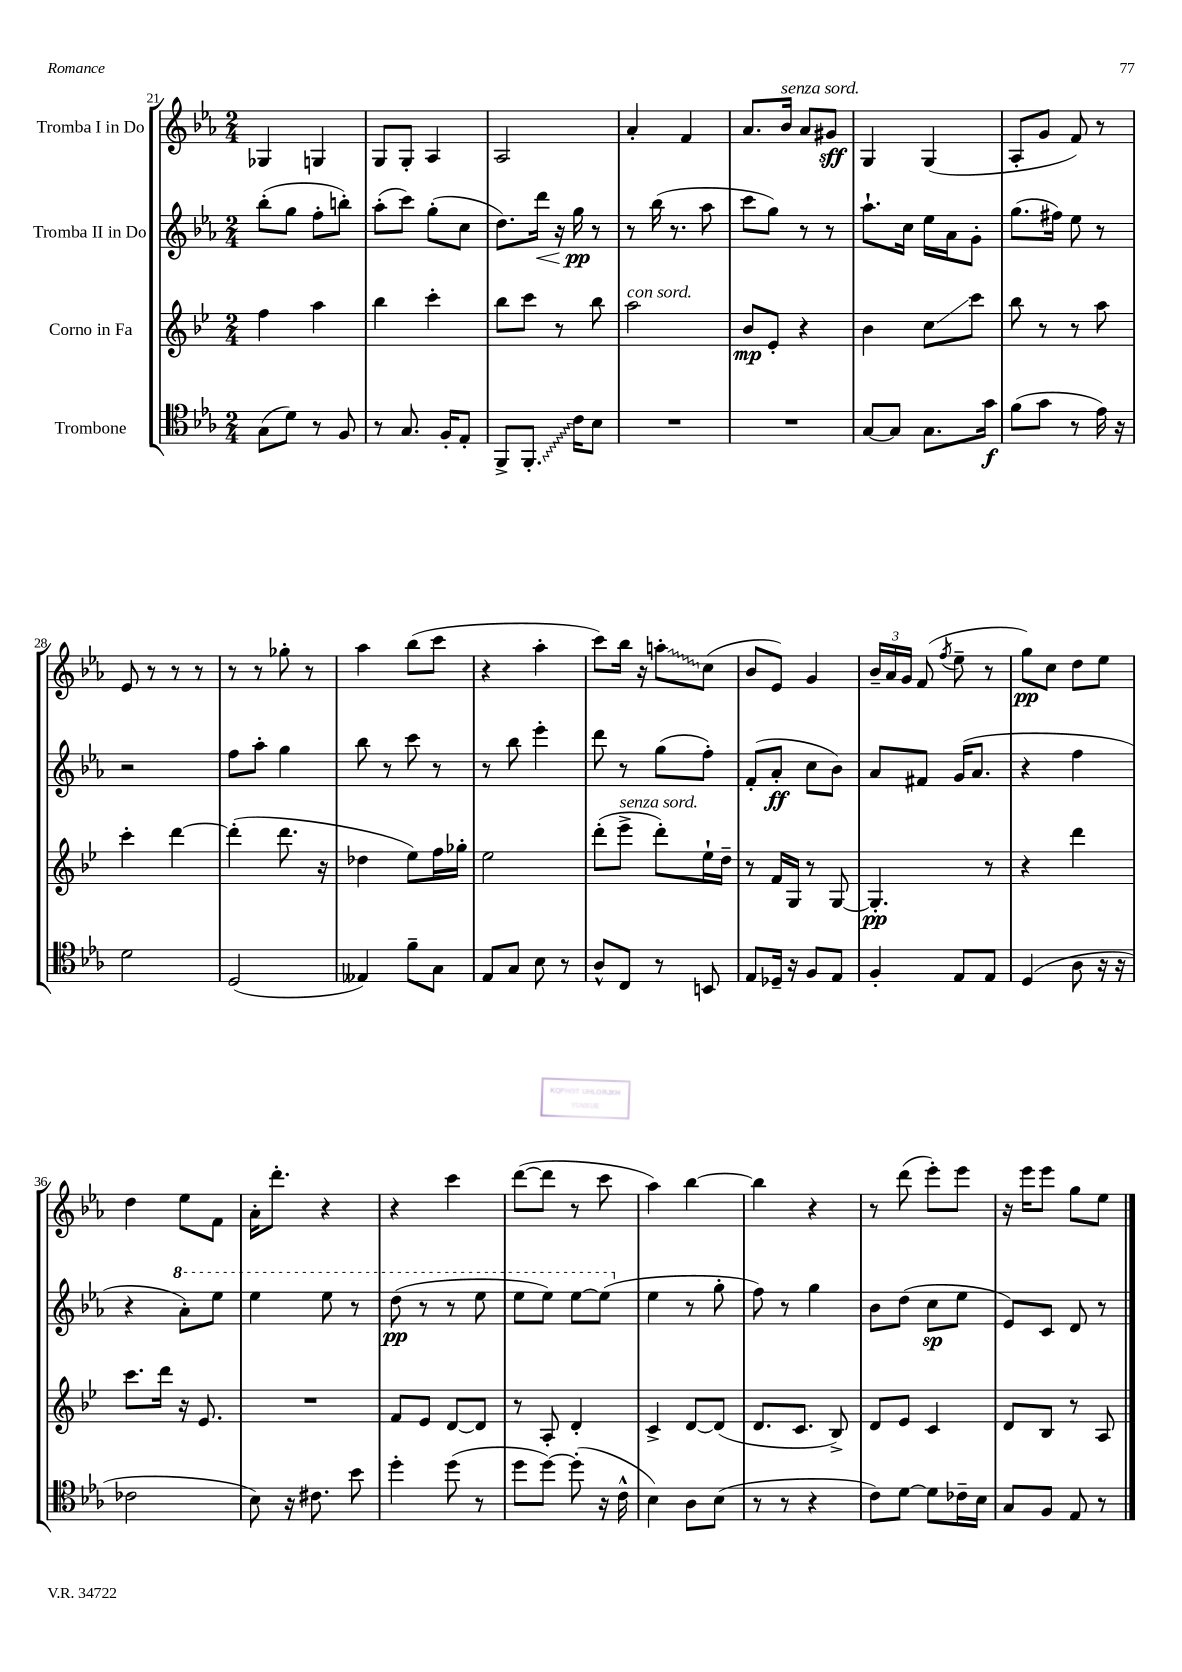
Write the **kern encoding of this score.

**kern	**kern	**kern	**kern
*staff4	*staff3	*staff2	*staff1
*clefC4	*clefG2	*clefG2	*clefG2
*k[b-e-a-]	*k[b-e-]	*k[b-e-a-]	*k[b-e-a-]
*M2/4	*M2/4	*M2/4	*M2/4
(8G	4ff	(8bb-'	4G-
8d)	.	8gg	.
8r	4aa	8ff'	4G
8F	.	8bb')	.
=	=	=	=
8r	4bb-	(8aa-'	8G
8.G	.	8ccc)	8G'
.	4ccc'	(8gg'	4A-
16F'	.	.	.
8E-'	.	8cc	.
=	=	=	=
8FF^	8bb-	8.dd)	2A-
8.FF'	8ccc	.	.
.	.	16ddd	.
.	8r	16r	.
16c	.	16gg	.
8B-	8bb-	8r	.
=	=	=	=
2r	2aa	8r	4a-'
.	.	(16bb-	.
.	.	8.r	.
.	.	.	4f
.	.	8aa-	.
=	=	=	=
2r	8b-	8ccc	8.a-
.	8e-'	8gg)	.
.	.	.	16b-
.	4r	8r	8a-
.	.	8r	8g#
=	=	=	=
[8G	4b-	8.aa-`	4G
8G]	.	.	.
.	.	16cc	.
8.G	8cc	16ee-	(4G
.	.	16a-	.
.	8ccc	8g'	.
16g	.	.	.
=	=	=	=
(8f	8bb-	(8.gg	8A-'
8g	8r	.	8g
.	.	16ff#)	.
8r	8r	8ee-	8f)
16e-)	8aa	8r	8r
16r	.	.	.
=	=	=	=
2d	4ccc'	2r	8e-
.	.	.	8r
.	[4ddd	.	8r
.	.	.	8r
=	=	=	=
(2D	(4ddd']	8ff	8r
.	.	8aa-'	8r
.	8.ddd	4gg	8gg-'
.	.	.	8r
.	16r	.	.
=	=	=	=
4E--)	4dd-	8bb-	4aa-
.	.	8r	.
8f~	8ee-)	8ccc	(8bb-
8G	16ff	8r	8ccc
.	16gg-'	.	.
=	=	=	=
8E-	2ee-	8r	4r
8G	.	8bb-	.
8B-	.	4eee-'	4aa-'
8r	.	.	.
=	=	=	=
8A-^^	(8ddd'	8ddd	8ccc)
8C	8eee-^	8r	16bb-
.	.	.	16r
8r	8ddd')	(8gg	8aa'
8BB	16ee-`	8ff')	(8cc
.	16dd~	.	.
=	=	=	=
8E-	8r	(8f'	8b-
16D-~	16f	8a-'	8e-)
16r	16G	.	.
8F	8r	8cc	4g
8E-	[8G	8b-)	.
=	=	=	=
4F'	4.G']	8a-	24b-~
.	.	.	24a-
.	.	.	24g
.	.	8f#	(8f
.	.	.	8qff
8E-	.	(16g	8ee-~
.	.	8.a-	.
8E-	8r	.	8r
=	=	=	=
(4D	4r	4r	8gg)
.	.	.	8cc
8A-	4ddd	4ff	8dd
16r	.	.	8ee-
16r	.	.	.
=	=	=	=
2c-	8.ccc	4r	4dd
.	16ddd	.	.
.	16r	8aa-')	8ee-
.	8.e-	.	.
.	.	8eee-	8f
=	=	=	=
8B-)	2r	4eee-	16a-'
.	.	.	8.ddd'
16r	.	.	.
8.c#	.	.	.
.	.	8eee-	4r
8b-	.	8r	.
=	=	=	=
4dd'	8f	(8ddd	4r
.	8e-	8r	.
(8dd	[8d	8r	4ccc
8r	8d]	8eee-	.
=	=	=	=
8dd	8r	8eee-	([8ddd
[8dd)	8A'	8eee-)	8ddd]
(8dd']	4d'	[8eee-	8r
16r	.	(8eee-]	8ccc
16c^^	.	.	.
=	=	=	=
4B-)	4c^	4ee-	4aa-)
8A-	[8d	8r	[4bb-
(8B-	(8d]	8gg'	.
=	=	=	=
8r	8.d	8ff)	4bb-]
8r	.	8r	.
.	8.c	.	.
4r	.	4gg	4r
.	8B-^)	.	.
=	=	=	=
8c)	8d	8b-	8r
[8d	8e-	(8dd	(8ddd
8d]	4c	8cc	8eee-')
16c-~	.	8ee-	8eee-
16B-	.	.	.
=	=	=	=
8G	8d	8e-)	16r
.	.	.	16eee-
8F	8B-	8c	8eee-
8E-	8r	8d	8gg
8r	8A	8r	8ee-
==	==	==	==
*-	*-	*-	*-
